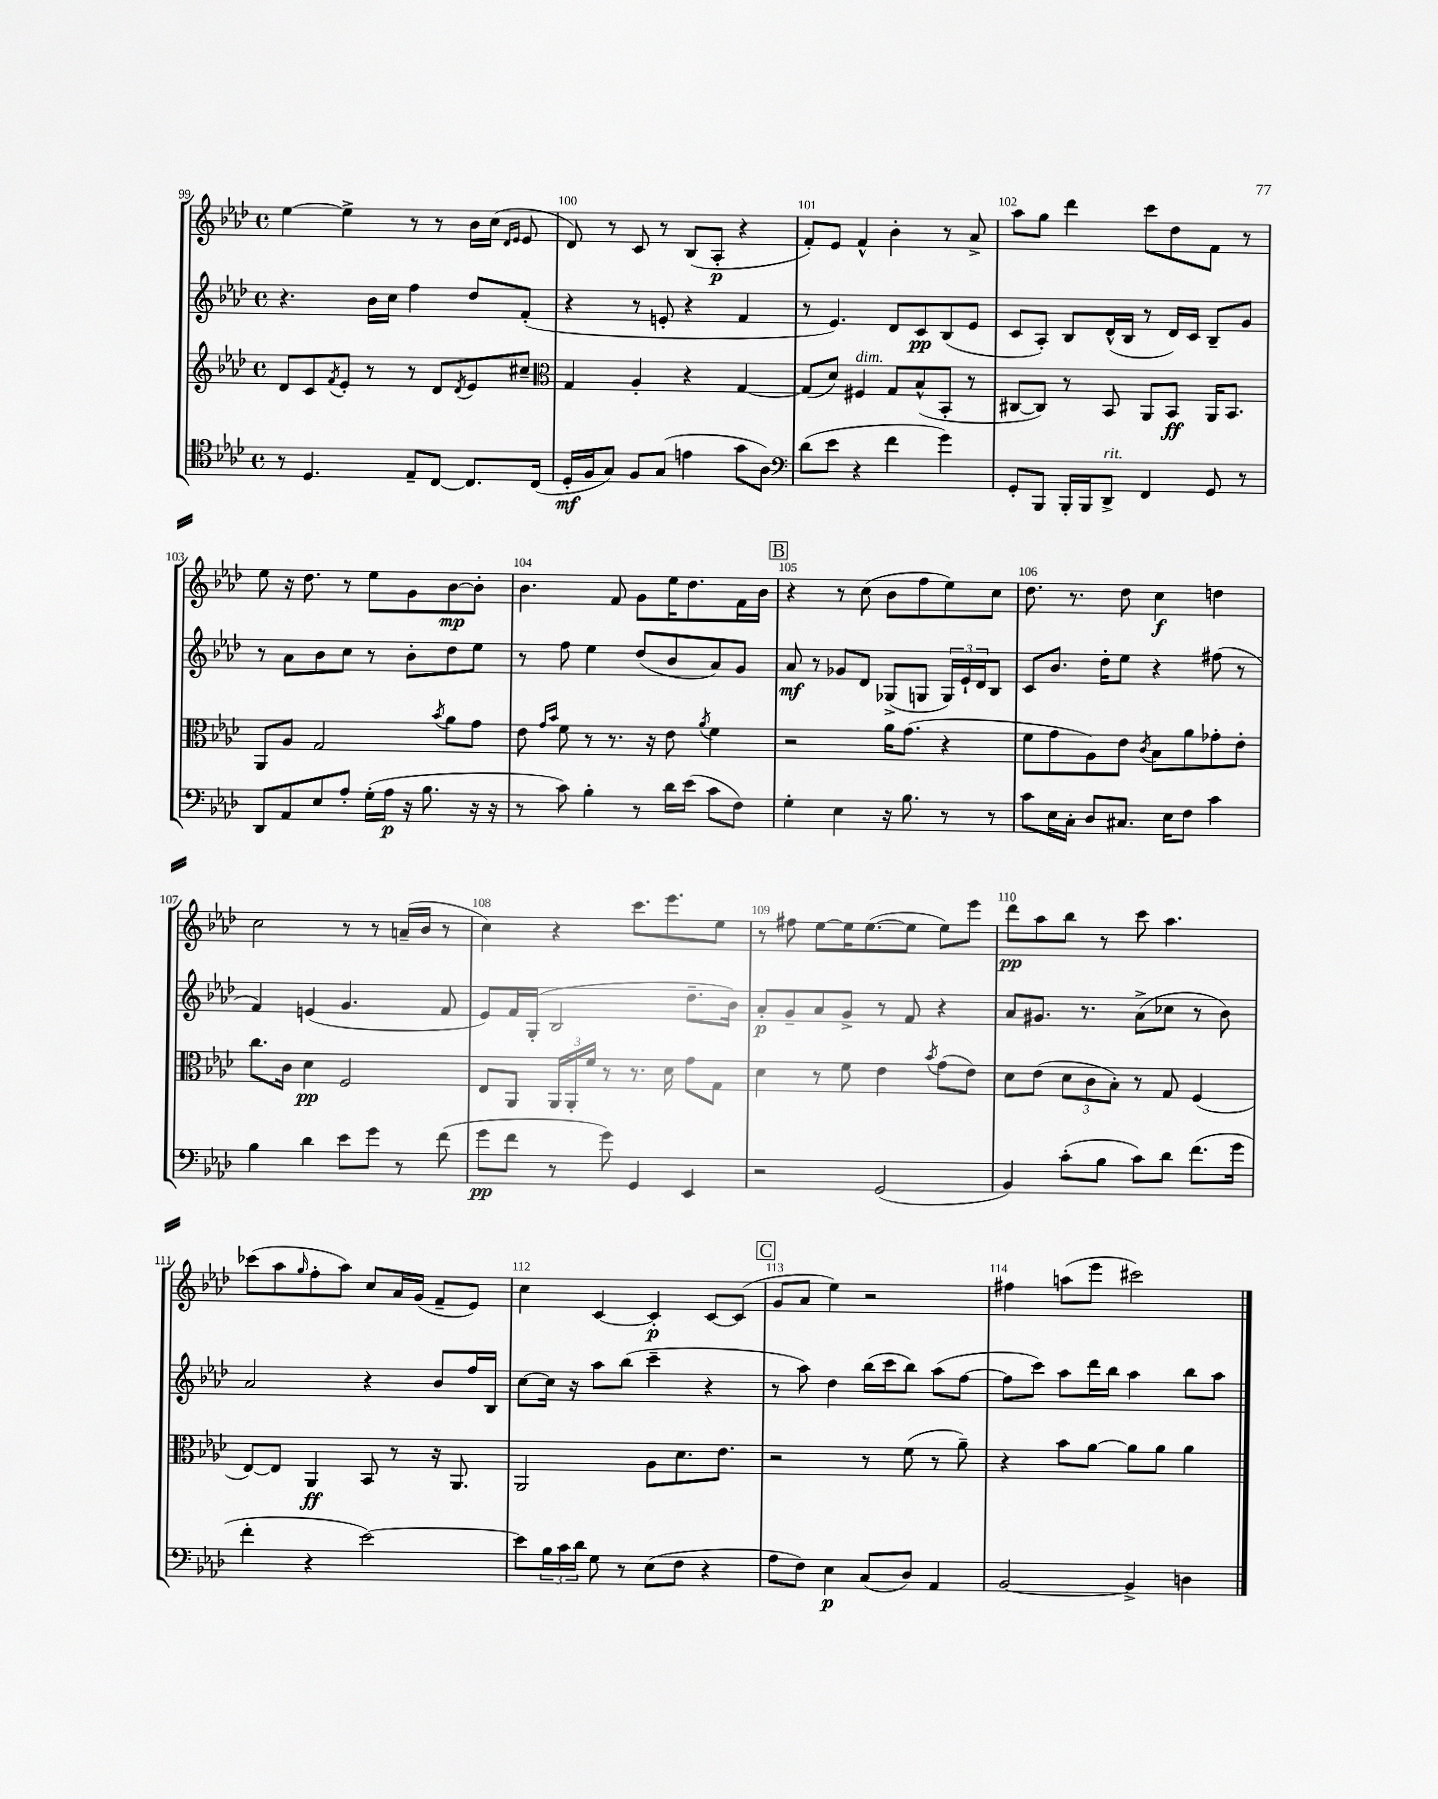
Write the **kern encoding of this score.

**kern	**kern	**kern	**kern
*staff4	*staff3	*staff2	*staff1
*clefC4	*clefG2	*clefG2	*clefG2
*k[b-e-a-d-]	*k[b-e-a-d-]	*k[b-e-a-d-]	*k[b-e-a-d-]
*M4/4	*M4/4	*M4/4	*M4/4
*met(c)	*met(c)	*met(c)	*met(c)
8r	8d-	4.r	[4ee-
4.D-	8c	.	.
.	8qf	.	.
.	8e-'	.	4ee-^]
.	8r	16b-	.
.	.	16cc	.
8E-~	8r	4ff	8r
[8C	8d-	.	8r
.	8qd-	.	.
8.C]	8e-	8dd-	16b-
.	.	.	(16cc
.	.	.	16qqd-
.	.	.	16qqe-
.	8cc#~	(8f'	8e-
(16C	.	.	.
=	=	=	=
*	*clefC3	*	*
16D-'	4G	4r	8d-)
16F	.	.	.
8G)	.	.	8r
8F	4A-'	8r	8c
(8G	.	8e'	8r
4e	4r	4r	(8B-
.	.	.	8A-'
8g	[4G	4f	4r
8A-)	.	.	.
=	=	=	=
*clefF4	*	*	*
(8d-	(8G]	8r	8f')
8e-	8d-)	4.e-)	8e-
4r	4F#	.	4f^^
4f	8G	8d-	4b-'
.	(8B-^^	8c	.
4g)	8BB-'	(8B-	8r
.	8r	8e-	8a-^
=	=	=	=
8GG'	[8C#	8c	8aa-
8BBB-	8C#])	8A-')	8gg
16BBB-'	8r	8B-	4ddd-
16BBB-	.	.	.
8DD-^	8BB-	(16d-^^	.
.	.	16B-	.
4FF	8AA-	8r	8ccc
.	8BB-	16d-)	8dd-
.	.	16c	.
8GG	16AA-	8B-~	8f
.	8.BB-	.	.
8r	.	8g	8r
=	=	=	=
8DD-	8AA-	8r	8ee-
8AA-	8A-	8a-	16r
.	.	.	8.dd-
8E-	2G	8b-	.
8A-'	.	8cc	8r
(16G'	.	8r	8ee-
16A-	.	.	.
16r	.	8b-'	8g
8.B-	.	.	.
.	8qb-	.	.
.	8a-	8dd-	[8b-
16r	8g	8ee-	8b-']
16r	.	.	.
=	=	=	=
8r	8e-	8r	4.b-
.	16qqg	.	.
.	16qqb-	.	.
8c)	8f	8ff	.
4B-'	8r	4ee-	.
.	8.r	.	8f
8r	.	(8dd-	8g
.	16r	.	.
16d-	8e-	8b-	16ee-
(16e-	.	.	8.dd-
.	8qa-	.	.
8c	4f	8a-)	.
8F)	.	8g	16f
.	.	.	16b-
=	=	=	=
4G'	2r	8a-	4r
.	.	8r	.
4E-	.	8g-	8r
.	.	8d-	(8cc
16r	16a-	(8G-^	8b-
8.B-	(8.g	.	.
.	.	8G	8ff
8r	4r	24G)	8ee-)
.	.	24e-`	.
.	.	24d-	.
8r	.	8B-	8cc
=	=	=	=
8c	8f	8c	8.dd-
16E-	8g	8.b-	.
16C'	.	.	8.r
8D-	8A-)	.	.
.	.	16dd-'	.
8.C#	8e-	8ee-	8dd-
.	8qc	.	.
.	8B-	4r	4cc
16E-	.	.	.
8F	8a-	.	.
4c	8g-'	(8ff#	4dd
.	8e-'	8r	.
=	=	=	=
4B-	8.cc	4f)	2cc
.	16c	.	.
4d-	4d-	(4e	.
8e-	2F	4.g	8r
8g	.	.	8r
8r	.	.	(16a~
.	.	.	16b-
(8f	.	8f	8r
=	=	=	=
8g	8E-	8e-)	4cc)
8f	8AA-	16f	.
.	.	(16G'	.
8r	24AA-	2B-	4r
.	24AA-'	.	.
.	24f	.	.
8g)	8r	.	.
4GG	8.r	.	8.ccc
.	16d-	.	8.eee-
4EE-	8g	8.dd-~	.
.	8G	.	8ee-
.	.	16b-)	.
=	=	=	=
2r	4d-	8a-'	8r
.	.	8g~	8ff#
.	8r	8a-	[8ee-
.	8f	8g^	16ee-]
.	.	.	([8.ee-
(2GG	4e-	8r	.
.	.	8f	8ee-]
.	8qb-	.	.
.	(8g	4r	8ee-)
.	8e-)	.	8eee-
=	=	=	=
4BB-)	8d-	8a-	8ddd-
.	(8e-	8.g#	8aa-
(8c'	12d-	.	8bb-
.	.	8.r	.
.	12c	.	.
8B-	.	.	8r
.	12B-')	.	.
8c)	8r	(8a-^	8ccc
8d-	8G	8cc-	4.aa-
(8.f	(4F	8r	.
.	.	8b-)	.
16g	.	.	.
=	=	=	=
4f'	[8E-)	2a-	(8ccc-
.	8E-]	.	8aa-
.	.	.	16qqgg
4r	4AA-	.	8ff'
.	.	.	8aa-)
[2e-)	8BB-	4r	8cc
.	8r	.	16a-
.	.	.	(16g
.	16r	8b-	8f~
.	8.AA-	.	.
.	.	16ff	8e-)
.	.	16B-	.
=	=	=	=
8e-]	2AA-	[8cc	4cc
24B-	.	16cc]	.
24c	.	.	.
.	.	16r	.
24d-	.	.	.
8G	.	8aa-	[4c
8r	.	(8bb-	.
(8E-	8A-	4ccc~	4c']
8F	8.d-	.	.
4r	.	4r	[8c
.	8.e-	.	.
.	.	.	(8c]
=	=	=	=
8A-	2r	8r	8g
8F)	.	8aa-)	8a-
4E-	.	4dd-	4ee-)
(8C	8r	(16bb-	2r
.	.	16ccc	.
8D-)	(8f	8bb-)	.
4AA-	8r	(8aa-	.
.	8a-~)	[8ff	.
=	=	=	=
[2BB-	4r	8ff]	4ff#
.	.	8ccc)	.
.	8b-	8aa-	(8aa
.	[8a-	16ddd-	8eee-
.	.	16bb-	.
4BB-^]	8a-]	4aa-	2ccc#)
.	8a-	.	.
4D	4a-	8bb-	.
.	.	8aa-	.
==	==	==	==
*-	*-	*-	*-
